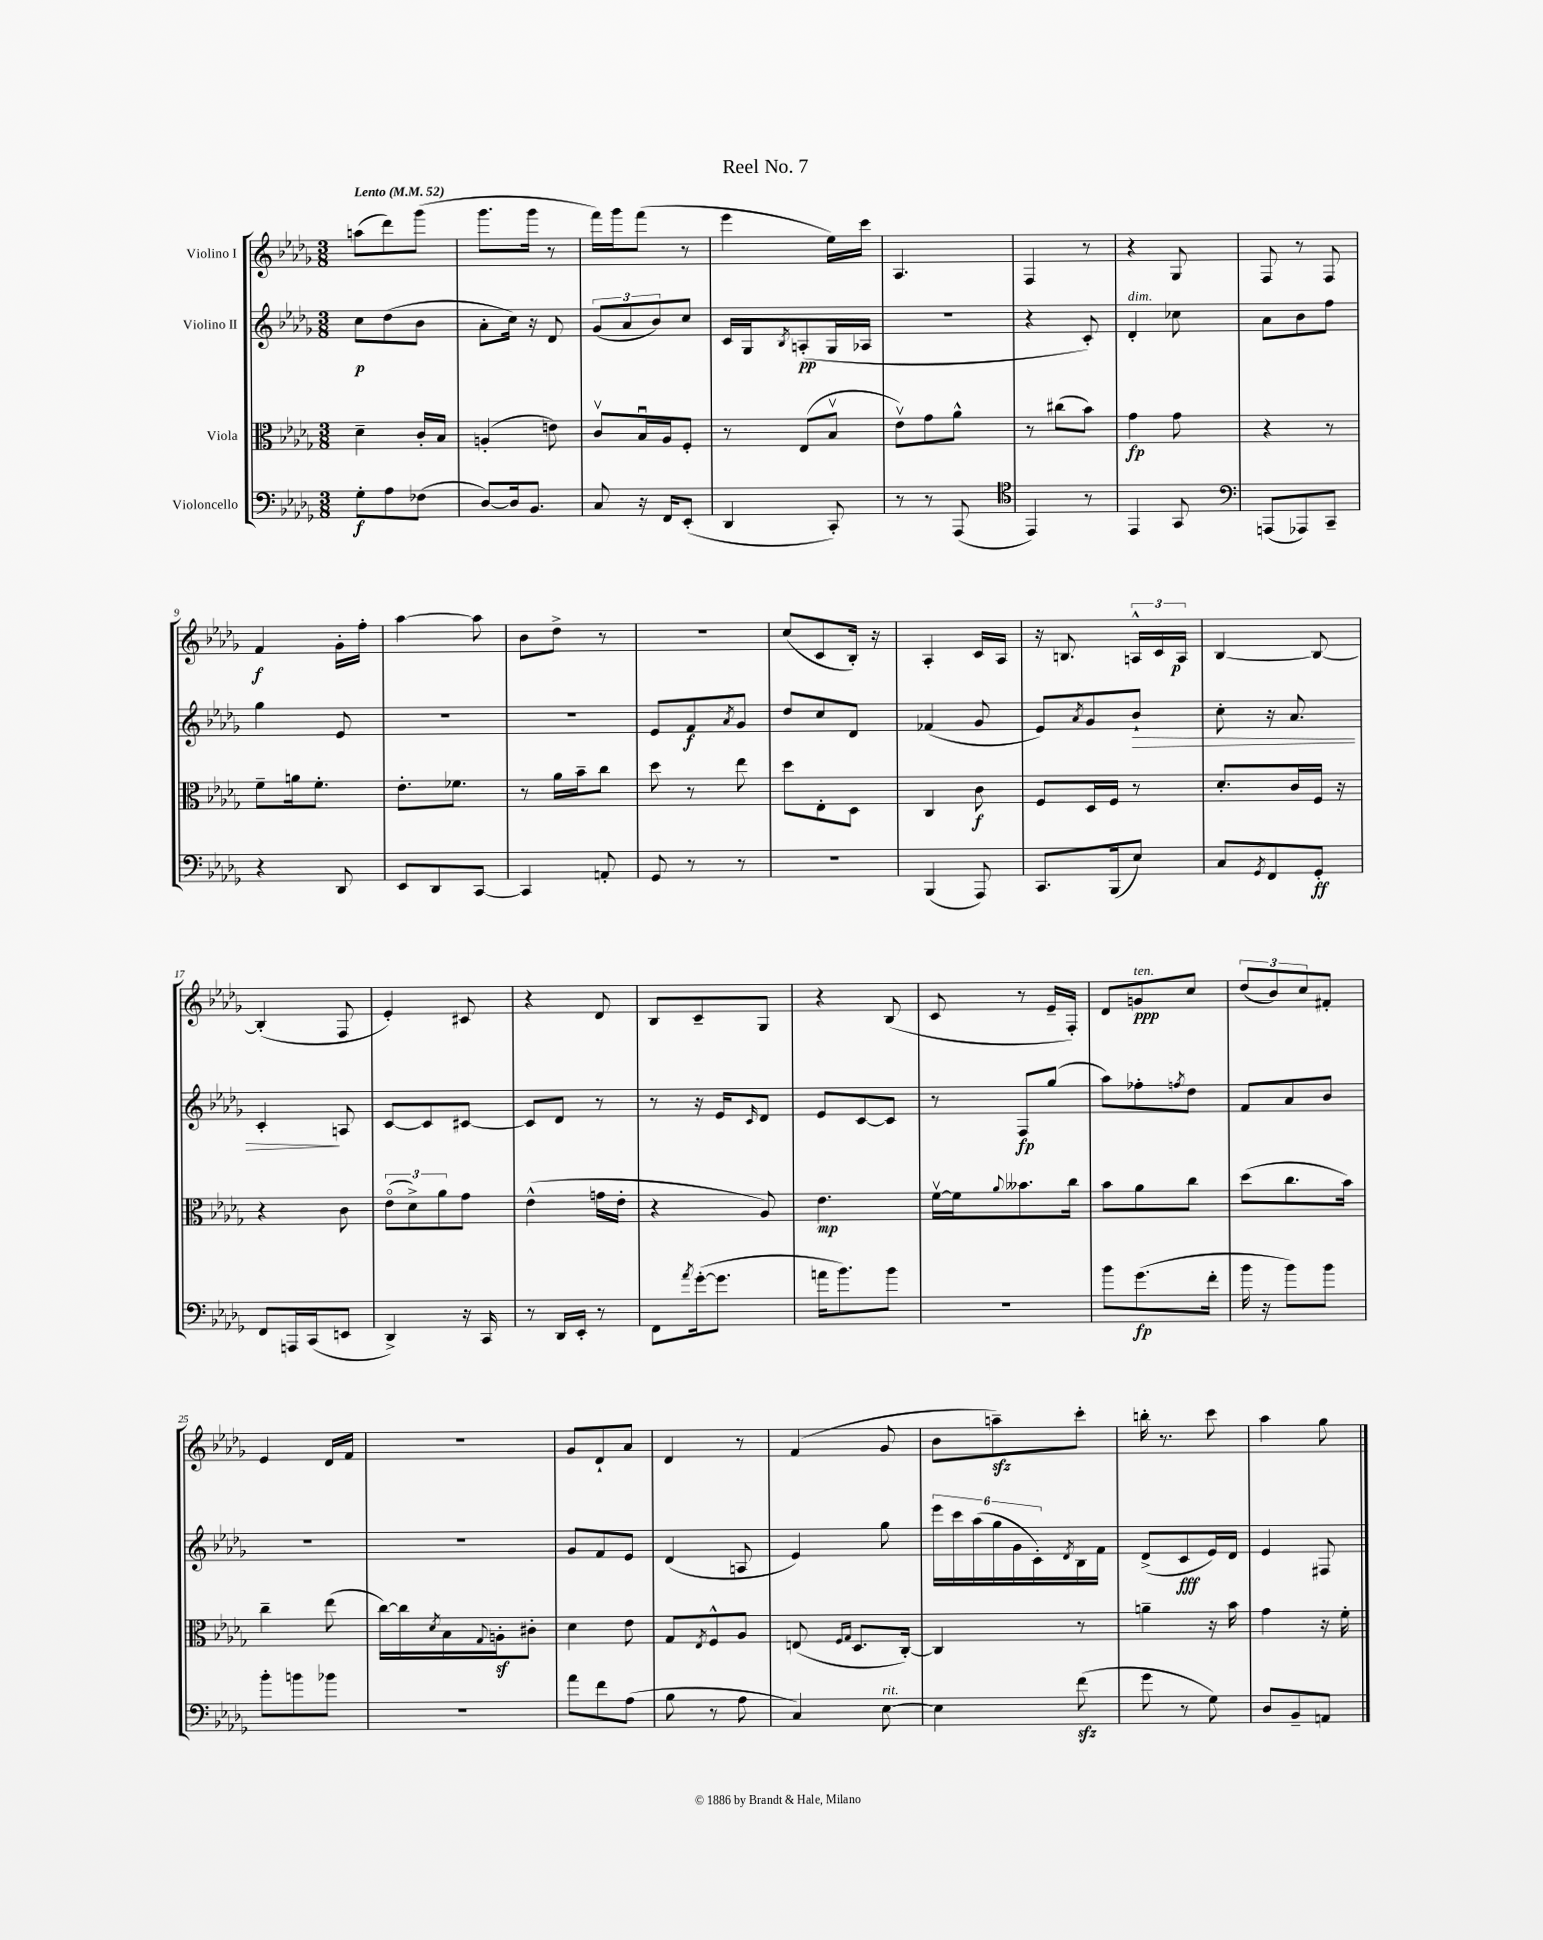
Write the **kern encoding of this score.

**kern	**dynam	**kern	**dynam	**kern	**dynam	**kern	**dynam
*part4	*part4	*part3	*part3	*part2	*part2	*part1	*part1
*staff4	*staff4	*staff3	*staff3	*staff2	*staff2	*staff1	*staff1
*I"Violoncello	*	*I"Viola	*	*I"Violino II	*	*I"Violino I	*
*clefF4	*	*clefC3	*	*clefG2	*	*clefG2	*
*k[b-e-a-d-g-]	*	*k[b-e-a-d-g-]	*	*k[b-e-a-d-g-]	*	*k[b-e-a-d-g-]	*
*M3/8	*	*M3/8	*	*M3/8	*	*M3/8	*
*MM52	*	*MM52	*	*MM52	*	*MM52	*
=1	=1	=1	=1	=1	=1	=1	=1
!	!	!	!	!	!	!LO:TX:a:B:t=Lento	!
8G-'\L	f	4d-~\	.	8cc\L	p	(8aan\L	.
8A-\	.	.	.	(8dd-\	.	8ddd-\)	.
(8F-X\J	.	16c'/LL	.	8b-\J	.	(8ggg-\J	.
.	.	16B-/JJ	.	.	.	.	.
=2	=2	=2	=2	=2	=2	=2	=2
[8D-/L)	.	(4An'/	.	8a-'\L	.	8.ggg-\L	.
16D-/k]	.	.	.	16cc\Jk)	.	.	.
8.BB-/J	.	.	.	16r	.	16ggg-\Jk	.
.	.	8en\)	.	8d-/	.	8r	.
=3	=3	=3	=3	=3	=3	=3	=3
8C/	.	8cv/L	.	(12g-/L	.	16fff\LL)	.
.	.	.	.	.	.	16ggg-\J	.
.	.	.	.	12a-/	.	.	.
16r	.	16B-u/L	.	.	.	(8fff\J	.
.	.	.	.	12b-/)	.	.	.
16FF/KL	.	16A-/J	.	.	.	.	.
(8EE-'/J	.	8F'/J	.	8cc/J	.	8r	.
=4	=4	=4	=4	=4	=4	=4	=4
4DD-/	.	8r	.	16c/LL	.	4eee-\	.
.	.	.	.	16G-/J	.	.	.
.	.	.	.	8qB-/	.	.	.
.	.	(8E-/L	.	(8An'/	pp	.	.
8CC'/)	.	8B-v/J	.	16G-/L	.	16ee-\LL)	.
.	.	.	.	16A-X/JJ	.	16ccc\JJ	.
=5	=5	=5	=5	=5	=5	=5	=5
8r	.	8e-v\L)	.	4.r	.	4.A-/	.
8r	.	8g-\	.	.	.	.	.
(8AAA-/	.	8a-^^\J	.	.	.	.	.
=6	=6	=6	=6	=6	=6	=6	=6
*clefC4	*	*	*	*	*	*	*
4EE-/)	.	8r	.	4r	.	4F/	.
.	.	(8cc#X\L	.	.	.	.	.
8r	.	8b-\J)	.	8c'/)	.	8r	.
=7	=7	=7	=7	=7	=7	=7	=7
!	!	!	!	!LO:TX:a:i:t=dim.	!	!	!
4EE-/	.	4g-\	fp	4d-'/	.	4r	.
8GG-/	.	8g-\	.	8cc-X\	.	8G-/	.
=8	=8	=8	=8	=8	=8	=8	=8
*clefF4	*	*	*	*	*	*	*
(8AAAn/L	.	4r	.	8a-\L	.	8F/	.
8AAA-X/)	.	.	.	8b-\	.	8r	.
8CC~/J	.	8r	.	8ff\J	.	8F/	.
!!LO:LB:g=z
=9	=9	=9	=9	=9	=9	=9	=9
4r	.	8f~\L	.	4gg-\	.	4f/	f
.	.	16an\k	.	.	.	.	.
.	.	8.f'\J	.	.	.	.	.
8DD-/	.	.	.	8e-/	.	16g-'\LL	.
.	.	.	.	.	.	16ff'\JJ	.
=10	=10	=10	=10	=10	=10	=10	=10
8EE-/L	.	8.e-'\L	.	4.r	.	[4aa-\	.
8DD-/	.	.	.	.	.	.	.
.	.	8.f-X\J	.	.	.	.	.
[8CC/J	.	.	.	.	.	8aa-\]	.
=11	=11	=11	=11	=11	=11	=11	=11
4CC/]	.	8r	.	4.r	.	8b-\L	.
.	.	16a-\LL	.	.	.	8dd-^\J	.
.	.	16b-~\J	.	.	.	.	.
8AAn'/	.	8cc\J	.	.	.	8r	.
=12	=12	=12	=12	=12	=12	=12	=12
8GG-/	.	8dd-\	.	8e-/L	.	4.r	.
8r	.	8r	.	8f/	f	.	.
.	.	.	.	8qa-/	.	.	.
8r	.	8ee-\	.	8g-/J	.	.	.
=13	=13	=13	=13	=13	=13	=13	=13
4.r	.	8dd-\L	.	8dd-/L	.	(8cc/L	.
.	.	8E-'\	.	8cc/	.	8c/	.
.	.	8D-\J	.	8d-/J	.	16B-'/Jk)	.
.	.	.	.	.	.	16r	.
=14	=14	=14	=14	=14	=14	=14	=14
(4BBB-/	.	4C/	.	(4f-X/	.	4A-'/	.
8AAA-/)	.	8c\	f	8g-/	.	16c/LL	.
.	.	.	.	.	.	16A-/JJ	.
=15	=15	=15	=15	=15	=15	=15	=15
8.CC/L	.	8F/L	.	8e-/L)	.	16r	.
.	.	.	.	.	.	8.Bn/	.
.	.	.	.	8qa-/	.	.	.
.	.	16D-/L	.	8g-/	.	.	.
(16BBB-/k	.	16F/JJ	.	.	.	.	.
!	!	!	!	!	!LO:HP:b	!	!
8E-/J)	.	8r	.	8b-`/J	>	24An^^/LL	.
.	.	.	.	.	.	24c/	.
.	.	.	.	.	.	24A/JJ	p
=16	=16	=16	=16	=16	=16	=16	=16
8C/L	.	8.d-'/L	.	8cc'\	.	[4B-/	.
8qGG-/	.	.	.	.	.	.	.
8FF/	.	.	.	16r	.	.	.
.	.	16c/L	.	8.a-/	.	.	.
8GG-'/J	ff	16F/JJ	.	.	.	8B-/_	.
.	.	16r	.	.	.	.	.
!!LO:LB:g=z
=17	=17	=17	=17	=17	=17	=17	=17
8FF/L	.	4r	.	4c'/	.	(4B-'/]	.
16AAAn/L	.	.	.	.	.	.	.
(16CC/J	.	.	.	.	.	.	.
8EEn/J	.	8c\	.	8An/	]	8F/	.
=18	=18	=18	=18	=18	=18	=18	=18
4DD-^/)	.	(12e-\L	.	[8c/L	.	4e-'/)	.
.	.	12d-^\)	.	.	.	.	.
.	.	.	.	8c/]	.	.	.
.	.	12a-\	.	.	.	.	.
16r	.	8g-\J	.	[8c#X/J	.	8c#X/	.
16CC/	.	.	.	.	.	.	.
=19	=19	=19	=19	=19	=19	=19	=19
8r	.	(4e-^^\	.	8c#/L]	.	4r	.
16DD-/LL	.	.	.	8d-/J	.	.	.
16EE-'/JJ	.	.	.	.	.	.	.
8r	.	16gn\LL	.	8r	.	8d-/	.
.	.	16e-'\JJ	.	.	.	.	.
=20	=20	=20	=20	=20	=20	=20	=20
8FF\L	.	4r	.	8r	.	8B-/L	.
8qa-/	.	.	.	.	.	.	.
([16g-'\k	.	.	.	16r	.	8c~/	.
8.g-\J]	.	.	.	16e-/KL	.	.	.
.	.	.	.	16qqc/	.	.	.
.	.	8A-/)	.	8d-/J	.	8G-/J	.
=21	=21	=21	=21	=21	=21	=21	=21
16an\KL	.	4.e-\	mp	8e-/L	.	4r	.
8.b-\)	.	.	.	.	.	.	.
.	.	.	.	[8c/	.	.	.
8b-\J	.	.	.	8c/J]	.	(8B-/	.
=22	=22	=22	=22	=22	=22	=22	=22
4.r	.	[16fv\LL	.	8r	.	8c/	.
.	.	16f\J]	.	.	.	.	.
.	.	8qqa-/	.	.	.	.	.
.	.	8.b--X\	.	8F/L	fp	8r	.
.	.	.	.	(8gg-/J	.	16e-~/LL	.
.	.	16cc\Jk	.	.	.	16F'/JJ)	.
=23	=23	=23	=23	=23	=23	=23	=23
8b-\L	.	8b-\L	.	8aa-\L)	.	8d-/L	.
!	!	!	!	!	!	!LO:TX:a:i:t=ten.	!
(8.g-\	fp	8a-\	.	8ff-X'\	.	8gn/	ppp
.	.	.	.	8qffn/	.	.	.
.	.	8cc\J	.	8dd-\J	.	8cc/J	.
16f'\Jk	.	.	.	.	.	.	.
=24	=24	=24	=24	=24	=24	=24	=24
16b-\	.	(8dd-\L	.	8f/L	.	(12dd-/L	.
16r	.	.	.	.	.	.	.
.	.	.	.	.	.	12b-/)	.
8b-\L)	.	8.cc\	.	8a-/	.	.	.
.	.	.	.	.	.	12cc/	.
8b-\J	.	.	.	8b-/J	.	8f#X'/J	.
.	.	16b-\Jk)	.	.	.	.	.
!!LO:LB:g=z
=25	=25	=25	=25	=25	=25	=25	=25
8b-'\L	.	4cc~\	.	4.r	.	4e-/	.
8bn\	.	.	.	.	.	.	.
8b-X\J	.	(8ee-\	.	.	.	16d-/LL	.
.	.	.	.	.	.	16f/JJ	.
=26	=26	=26	=26	=26	=26	=26	=26
4.r	.	[16cc\LL)	.	4.r	.	4.r	.
.	.	16cc\]	.	.	.	.	.
.	.	8qd-/	.	.	.	.	.
.	.	16B-\	.	.	.	.	.
.	.	8qqG-/	.	.	.	.	.
.	.	16Anz'\J	.	.	.	.	.
.	.	8c#X'\J	.	.	.	.	.
=27	=27	=27	=27	=27	=27	=27	=27
8a-\L	.	4d-\	.	8g-/L	.	8g-/L	.
8f\	.	.	.	8f/	.	8d-`/	.
(8A-\J	.	8e-\	.	8e-/J	.	8a-/J	.
=28	=28	=28	=28	=28	=28	=28	=28
8B-\	.	8G-/L	.	(4d-/	.	4d-/	.
.	.	8qE-/	.	.	.	.	.
8r	.	8F^^/	.	.	.	.	.
8A-\	.	8A-/J	.	8An/	.	8r	.
=29	=29	=29	=29	=29	=29	=29	=29
4C/)	.	(8En/	.	4e-/)	.	(4f/	.
.	.	16qqF/LL	.	.	.	.	.
.	.	16qqG-/JJ	.	.	.	.	.
.	.	8.D-/L	.	.	.	.	.
!LO:TX:a:i:t=rit.	!	!	!	!	!	!	!
[8E-\	.	.	.	8gg-\	.	8g-/	.
.	.	[16C'/Jk)	.	.	.	.	.
=30	=30	=30	=30	=30	=30	=30	=30
4E-\]	.	4C/]	.	24eee-\LL	.	8b-\L	.
.	.	.	.	24ccc\	.	.	.
.	.	.	.	(24aa-\	.	.	.
.	.	.	.	24gg-\	.	8aanzz~\)	.
.	.	.	.	24g-\	.	.	.
.	.	.	.	24c'\)	.	.	.
.	.	.	.	8qd-/	.	.	.
(8fzz\	.	8r	.	16B-\	.	8ccc'\J	.
.	.	.	.	16f\JJ	.	.	.
=31	=31	=31	=31	=31	=31	=31	=31
8g-\	.	4an~\	.	(8d-^/L	.	16bbn'\	.
.	.	.	.	.	.	8.r	.
8r	.	.	.	8c/	fff	.	.
8G-\)	.	16r	.	16e-/L)	.	8ccc\	.
.	.	16b-\	.	16d-/JJ	.	.	.
=32	=32	=32	=32	=32	=32	=32	=32
8D-/L	.	4g-\	.	4e-/	.	4aa-\	.
8BB-~/	.	.	.	.	.	.	.
8AAn/J	.	16r	.	8F#X/	.	8gg-\	.
.	.	16f'\	.	.	.	.	.
==	==	==	==	==	==	==	==
*-	*-	*-	*-	*-	*-	*-	*-
